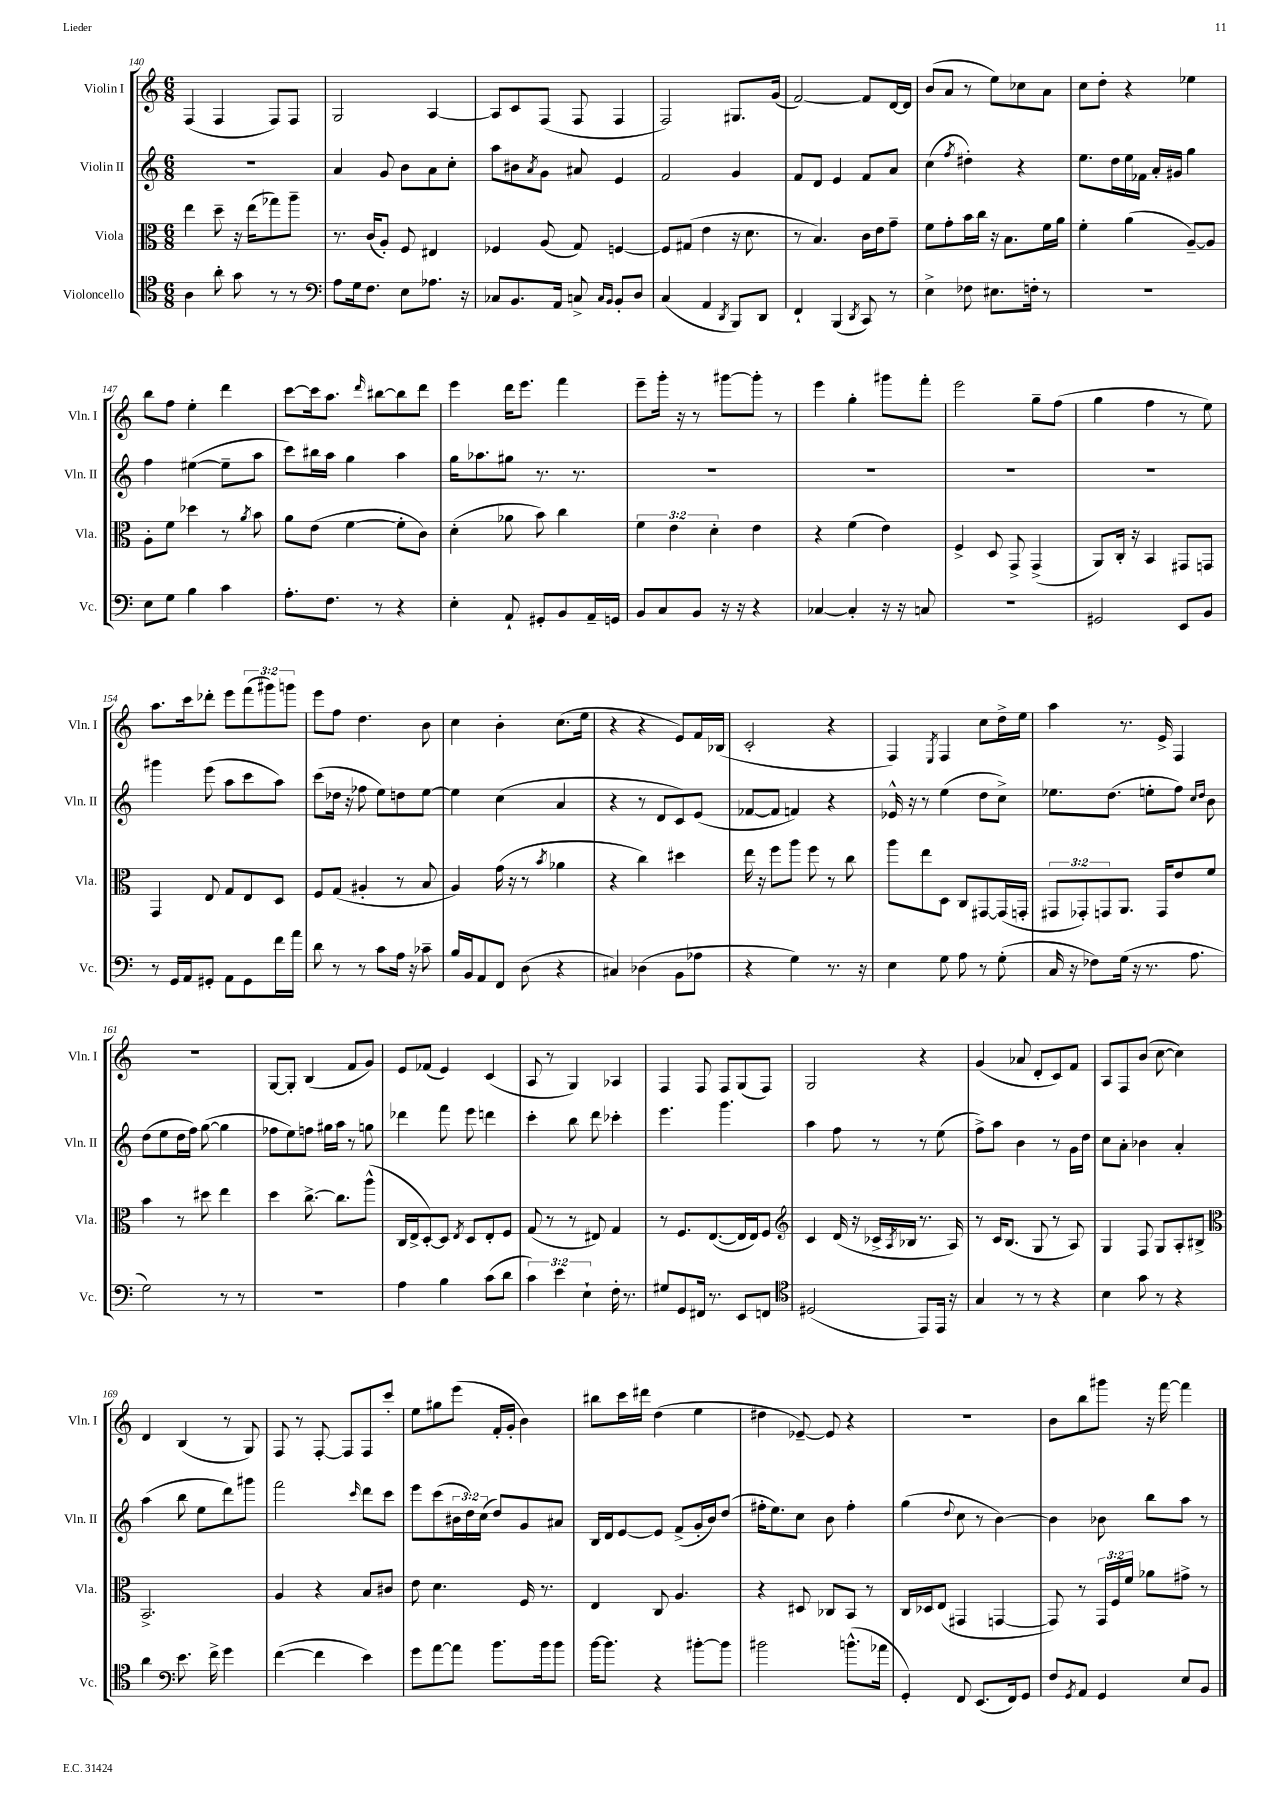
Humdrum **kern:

**kern	**kern	**kern	**kern
*staff4	*staff3	*staff2	*staff1
*clefC4	*clefC3	*clefG2	*clefG2
*k[]	*k[]	*k[]	*k[]
*M6/8	*M6/8	*M6/8	*M6/8
4A\	4ee\	2.r	(4F/
8a'\	8dd~\	.	4F/
8g\	16r	.	.
.	(16ee\LK	.	.
8r	8gg-\)	.	8F/L)
8r	8aa~\J	.	8F/J
=	=	=	=
*clefF4	*	*	*
8A\L	8.r	4a/	2G/
16G\k	.	.	.
8.F\J	(16c/LK	.	.
.	8A'/J)	8g/	.
8E\L	8F/	8b\L	.
8.A-\J	4E#/	8a\	[4A/
.	.	8cc'\J	.
16r	.	.	.
=	=	=	=
8C-/L	4F-/	8aa\L	8A/]L
8.BB/	.	8b#\	8c/
.	.	8qa/	.
.	(8A/	8g\J	(8F/J
16AA/Jk	.	.	.
8C^/	8G/)	8a#/	8F/
16qqC/LL	.	.	.
16qqBB/JJ	.	.	.
8BB'/L	[4F/	4e/	4F/
8D/J	.	.	.
=	=	=	=
(4C/	8F/]L	2f/	2F/)
.	(8G#/J	.	.
4AA/	4e\	.	.
8qDD/	.	.	.
8BBB/L)	16r	4g/	8.G#/L
.	8.d\	.	.
8DD/J	.	.	.
.	.	.	(16g/Jk
=	=	=	=
4FF`/	8r	8f/L	[2f/)
.	4.B/)	8d/J	.
(4BBB/	.	4e/	.
8qDD/	.	.	.
8CC/)	16c\LL	8f/L	8f/]L
.	16e\J	.	.
8r	8g~\J	8a/J	[16d/L
.	.	.	16d/]JJ
=	=	=	=
4E^\	8f\L	(4cc\	(8b/L
.	8g'\	.	8a/J
.	.	8qff/	.
8F-\	16b\L	4dd#'\)	8r
.	16cc\JJ	.	.
8.E#\L	16r	.	8ee\L)
.	8.B\L	.	.
.	.	4r	8cc-\
16F'\Jk	.	.	.
8r	16f\L	.	8a\J
.	16a\JJ	.	.
=	=	=	=
2.r	4f'\	8.ee\L	8cc\L
.	.	.	8dd'\J
.	.	16dd\L	.
.	(4a\	16ee\	4r
.	.	16f-\JJ	.
.	.	16a'/LL	.
.	.	16g#/JJ	.
.	[8A~/L)	4gg\	4ee-\
.	8A/]J	.	.
=	=	=	=
8E\L	8A'\L	4ff\	8bb\L
8G\J	8f\J	.	8ff\J
4B\	4dd-\	([4ee#\	4ee'\
4c\	8r	8ee#~\]L	4ddd\
.	8qa/	.	.
.	8b\	8aa\J	.
=	=	=	=
8.A'\L	8a\L	8ccc\L)	[8ccc\L
.	(8e\J	16bb#\L	16ccc\]k
8.F\J	.	16aa\JJ	8.aa\J
.	[4f\	4gg\	.
.	.	.	16qqddd/
8r	.	.	[8bb#\L
4r	8f'\]L	4aa\	8bb#\]
.	8c\J)	.	8ddd\J
=	=	=	=
4E'\	(4d'\	16gg\LK	4eee\
.	.	8.aa-\	.
8AA`/	8a-\	8gg#\J	16ddd\LK
.	.	.	8.eee\J
8GG#'/L	8b\)	8.r	.
8BB/	4cc\	.	4fff\
.	.	8.r	.
16AA~/L	.	.	.
16GG/JJ	.	.	.
=	=	=	=
8BB/L	6f\	2.r	8eee~\L
8C/	.	.	16ggg'\Jk
.	6e\	.	.
.	.	.	16r
8BB/J	.	.	8r
.	6d'\	.	.
16r	.	.	[8ggg#\L
16r	.	.	.
4r	4e\	.	8ggg#'\]J
.	.	.	8r
=	=	=	=
[4C-/	4r	2.r	4eee\
4C-'/]	(4f\	.	4gg'\
16r	4e\)	.	8ggg#\L
16r	.	.	.
8C/	.	.	8fff'\J
=	=	=	=
2.r	4F^/	2.r	2eee\
.	8D/	.	.
.	8GG^/	.	.
.	(4GG^/	.	8gg~\L
.	.	.	(8ff\J
=	=	=	=
2GG#/	8AA/L)	2.r	4gg\
.	16C'/Jk	.	.
.	16r	.	.
.	4BB/	.	4ff\
8EE/L	8GG#/L	.	8r
8BB/J	8GG/J	.	8ee\)
=	=	=	=
8r	4GG/	4ggg#\	8.aa\L
16GG/LL	.	.	.
16AA/J	.	.	16ccc\k
8GG#'/J	8E/	(8eee\	8ddd-'\J
8AA\L	8G/L	8aa\L	8eee\L
8GG#\	8E/	8ccc\	(12fff\
.	.	.	12ggg#\)
16f\L	8D/J	8aa\J)	.
.	.	.	12ggg\J
16a\JJ	.	.	.
=	=	=	=
8d\	8F/L	(8ccc\L	8eee\L
8r	(8G/J	16dd-\Jk	8ff\J
.	.	16r	.
8r	4A#'/	8ff-\	4.dd\
8c\L	.	8ee\L)	.
16A\Jk	8r	8dd\	.
16r	.	.	.
8c-~\	8B/	[8ee\J	8b\
=	=	=	=
16B/LL	4A/)	4ee\]	4cc\
16BB/J	.	.	.
8AA/	.	.	.
8FF/J	(16g\	(4cc\	4b'\
.	16r	.	.
(8D\	8r	.	.
.	8qb/	.	.
4r	4a-\	4a/	(8.cc\L
.	.	.	16ee\Jk
=	=	=	=
4C#/)	4r	4r	4r
(4D-\	4cc\)	8r	4r
.	.	8d/L	.
8BB\L	4dd#\	8c/)	8e/L)
8A-\J	.	(8e/J	16f/L
.	.	.	(16B-/JJ
=	=	=	=
4r	16ee\	[8f-/L	2c'/
.	16r	.	.
.	8ff\L	8f-/]J	.
4G\)	8aa\J	4f/)	.
.	8ff\	.	.
8.r	8r	4r	4r
.	8cc\	.	.
16r	.	.	.
=	=	=	=
4E\	8aa\L	16e-^^/	4F/)
.	.	16r	.
.	8ee\	8r	.
.	.	.	8qE/
8G\	8D\J	(4ee\	4F/
8A\	8C/L	.	.
8r	[8GG#/	8dd\L	8cc\L
(8G'\	(16GG#/]L	8cc^\J)	16dd^\L
.	16GG'/JJ	.	16ee\JJ
=	=	=	=
16C/	12GG#/L	8.ee-\L	4aa\
16r	.	.	.
.	12GG-'/)	.	.
8F-\L)	.	.	.
.	12GG/	.	.
.	.	(8.dd\J	.
(16G\Jk	8.AA/J	.	8.r
16r	.	.	.
8.r	.	8ee'\L	.
.	16GG/LK	.	16e^/
.	8e/	8ff\J)	4F/
8.A\	.	.	.
.	.	16qqcc/LL	.
.	.	16qqdd/JJ	.
.	8f/J	8b\	.
=	=	=	=
2G\)	4b\	(8dd\L	2.r
.	.	8ee\	.
.	8r	16dd\L	.
.	.	16ff\JJ)	.
.	8dd#\	([8gg\	.
8r	4ee\	4gg\]	.
8r	.	.	.
=	=	=	=
2.r	4dd\	8ff-\L	[8G/L
.	.	8ee\)	8G'/]J
.	[8.cc^\	8ff\J	(4B/
.	.	16gg#\LL	.
.	8.cc\]L	16aa\JJ	.
.	.	8r	8f/L
.	(8aa^^\J	8gg\	8g/J)
=	=	=	=
4A\	16C/LL	4ddd-\	8e/L
.	16E^/J	.	.
.	[8D'/)	.	(8f-/J
4B\	8D/]J	8fff\	4e/)
.	8qE/	.	.
.	8D/L	8eee\	.
(8c\L	8E'/	4ddd\	(4c/
8d\J	8F/J	.	.
=	=	=	=
6c\)	(8G/	4ccc'\	8A/
.	8r	.	8r
6e\	.	.	.
.	8r	8bb\	4G/)
6E`\	.	.	.
.	8E#/)	8ddd\	.
16F'\	4G/	4ccc-'\	4A-/
8.r	.	.	.
=	=	=	=
8G#/L	8r	4.eee\	4F/
8GG/	8.F/L	.	.
16FF#/Jk	.	.	8F/
8.r	([8.E/	.	.
.	.	4.ggg\	8F/L
8EE/L	16E/]L	.	(8G/
.	16E/J)	.	.
8FF/J	8F/J	.	8F/J)
=	=	=	=
*clefC4	*clefG2	*	*
(2D#/	4c/	4aa\	2G/
.	(16d/	8ff\	.
.	16r	.	.
.	16c-^/LL	8r	.
.	8qA/	.	.
.	16B-/JJ	.	.
8EE/L)	8.r	8r	4r
16EE/Jk	.	(8ee\	.
16r	16A/)	.	.
=	=	=	=
4G/	8r	8ff^\L)	(4g/
.	16c/LK	8aa\J	.
.	(8.B/J	.	.
8r	.	4b\	8a-/
8r	8G/	.	8d'/L
4r	8r	8r	8c/)
.	8A/)	16g\LL	8f/J
.	.	16dd\JJ	.
=	=	=	=
4B\	4G/	8cc\L	8A/L
.	.	8a'\J	8F/
8g\	8F/	4b-\	(8b/J
8r	8G/L	.	[8cc\
4r	8A'/	4a'/	4cc\])
.	8B#^/J	.	.
=	=	=	=
*	*clefC3	*	*
4a\	2.BB^/	(4aa\	4d/
*clefF4	*	*	*
8.e\	.	8bb\	(4B/
.	.	8ee\L	.
16f^\	.	.	.
4g\	.	8ddd\)	8r
.	.	8ggg#\J	8G/)
=	=	=	=
([4f\	4A/	2fff\	8F/
.	.	.	8r
4f\]	4r	.	[8F'/
.	.	.	8F/]L
.	.	16qqccc/	.
4e\)	8B/L	8ddd\L	8F/
.	8c#/J	8ccc\J	8ccc'/J
=	=	=	=
8g\L	8e\	8eee\L	8ee\L
[8a\	4.d\	(8ccc\	8gg#\
8a\]J	.	24b#\L	(8eee\J
.	.	24dd\)	.
.	.	(24cc\JJ	.
8.b\L	.	8dd/L)	16f'/LL
.	.	.	16g'/JJ
.	16F/	8g/	4b\)
16b\k	8.r	.	.
8b\J	.	8a#/J	.
=	=	=	=
[16b\LK	4E/	16B/LL	8bb#\L
8.b\]J	.	16d/J	.
.	.	[8e/	16ccc\L
.	.	.	16ddd#\JJ
4r	8C/	8e/]J	(4dd\
.	4.A/	(8f^/L	.
[8b#'\L	.	16g'/L	4ee\
.	.	16b/J)	.
8b#\]J	.	(8dd/J	.
=	=	=	=
2b#\	4r	16ff#'\LK	4dd#\
.	.	8.ee\)	.
.	8D#/	8cc\J	[8e-~/)
.	8C-/L	8b\	8e-/]
(8.b^^\L	8BB/J	4ff#'\	4r
.	8r	.	.
16a-\Jk	.	.	.
=	=	=	=
4GG'/)	16C/LL	(4gg\	2.r
.	16D-/J	.	.
.	(8E/J	.	.
.	.	8qqdd/	.
8FF/	4GG#/	8cc\	.
(8.EE/L	.	8r	.
.	[4GG/	[4b\)	.
16FF/k)	.	.	.
8GG/J	.	.	.
=	=	=	=
8F/L	8GG/])	4b\]	8b\L
8qGG/	.	.	.
8AA/J	8r	.	8bb\
4GG/	24GG/LL	8b-\	8ggg#\J
.	24F/	.	.
.	24f/JJ	.	.
.	8a-\L	8bb\L	16r
.	.	.	[16fff\
8E/L	8g#^\J	8aa\J	4fff\]
8BB/J	8r	8r	.
==	==	==	==
*-	*-	*-	*-
